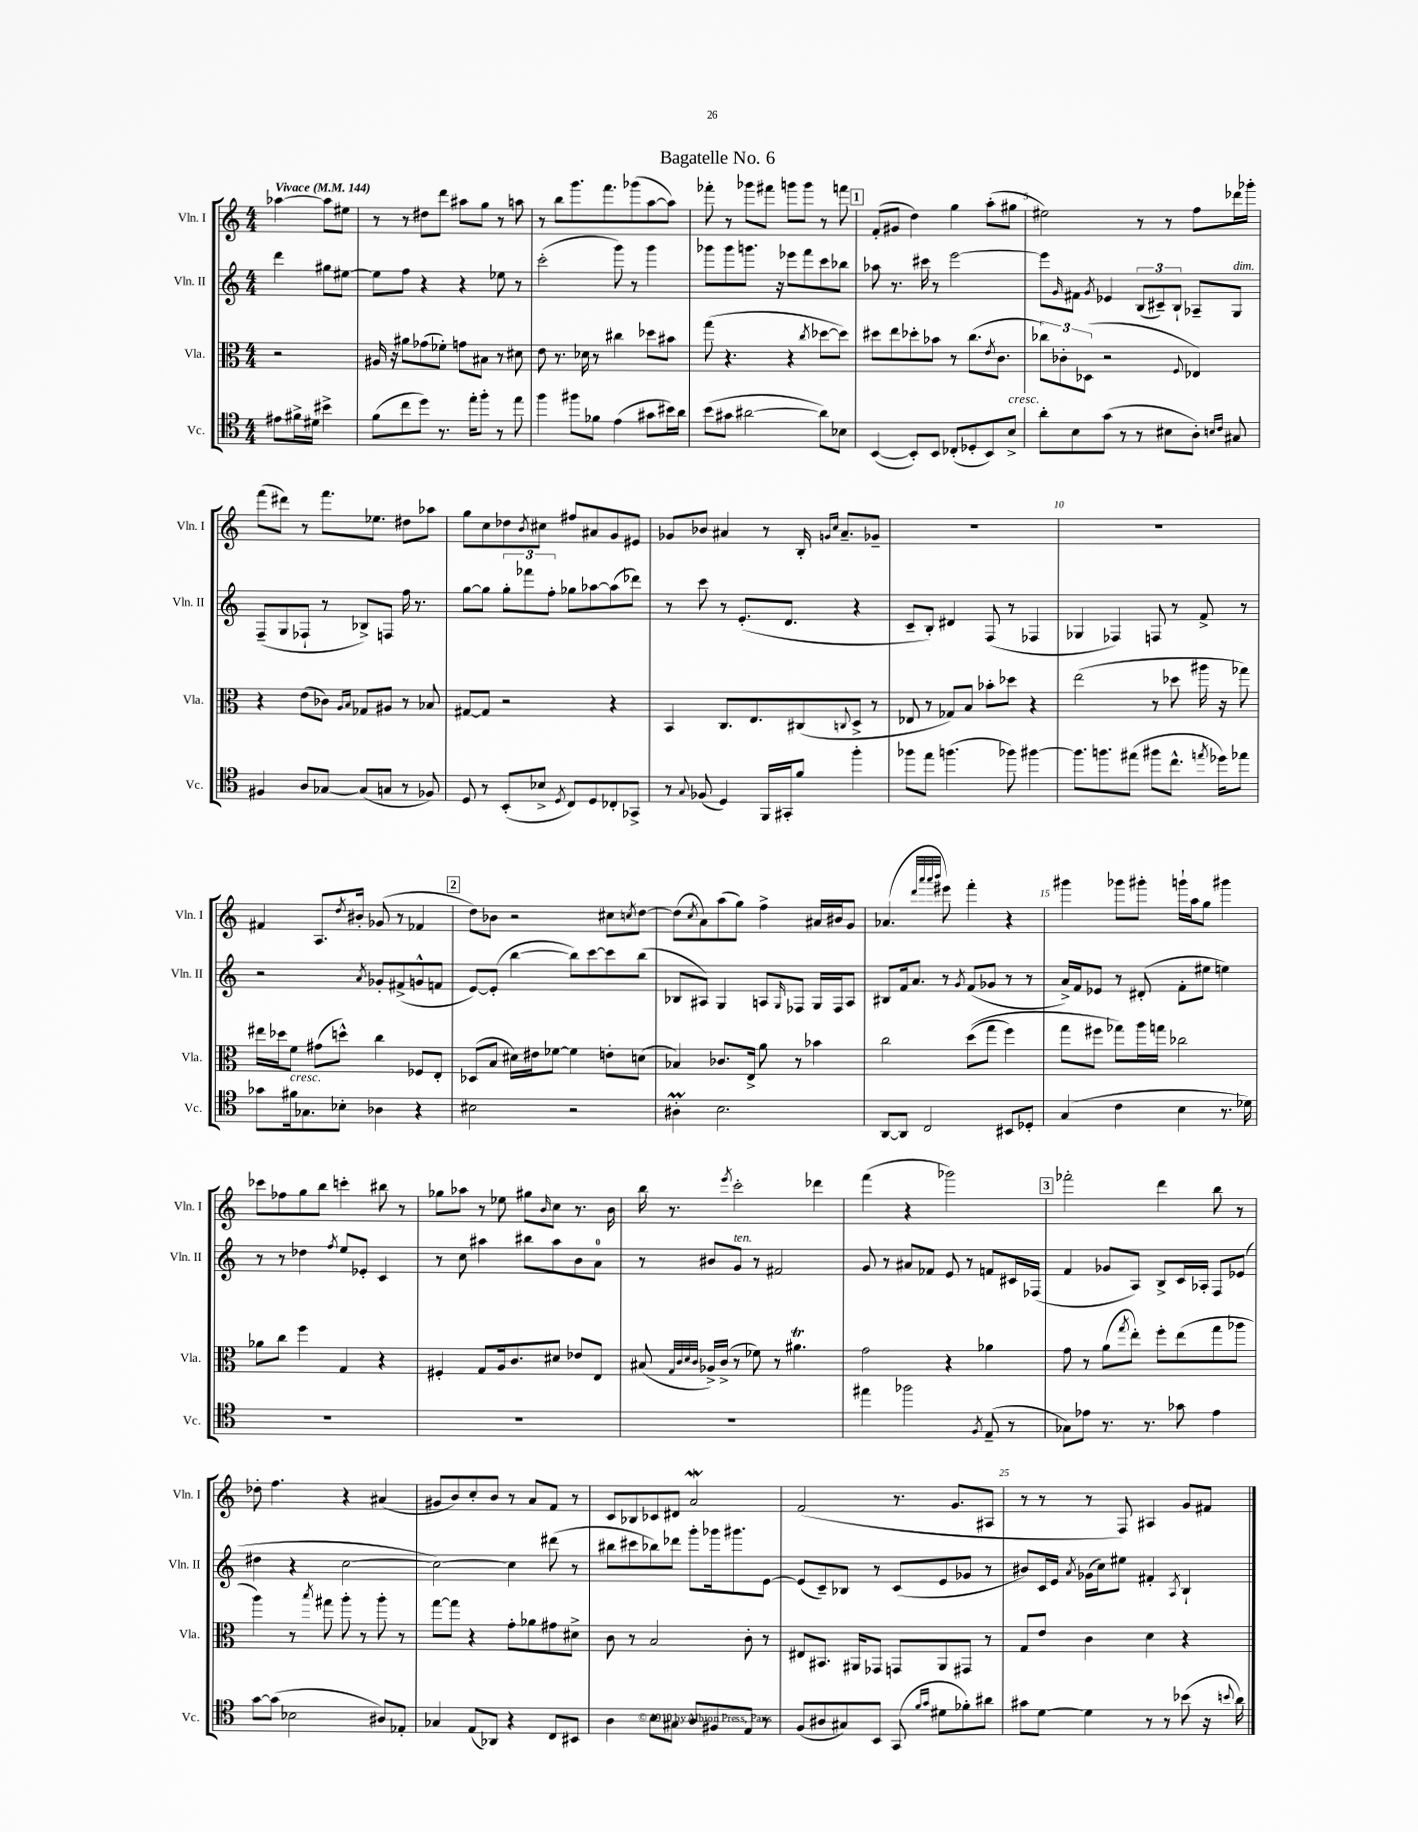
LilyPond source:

\header { title = "Bagatelle No. 6" }
<<
\new StaffGroup <<
\new Staff = "s0" \with { instrumentName = "Vln. I" shortInstrumentName = "Vln. I" } {
    \clef treble \key c \major \numericTimeSignature \time 4/4 \partial 2 \tempo "Vivace" 4 = 144
    aes''4~ aes''8 eis''8 |
    r8 r8 dis''8 d'''8 ais''8 g''8 r8 a''8 |
    r8 b''8 g'''8. f'''8. ges'''8( a''8~ a''8) |
    fes'''8-. r8 ges'''8 fis'''8 g'''8 g'''8 r8 f'''8 |
    \mark \markup { \box "1" } f'8-.( gis'8 d''4) g''4 a''8-.( gis''8 |
    eis''2) r8 r8 f''8 des'''16 ges'''16-. |
    f'''8( dis'''8) r8 f'''8. ees''8. dis''8 aes''8 |
    g''8 c''8 des''8 \acciaccatura { b'8 } cis''8 fis''8 ais'8 g'8 eis'8 |
    ges'8 bes'8 ais'4 r8 b16-. \grace { g'16 c''16 } ais'8.-- ges'8-- |
    R1 |
    R1 |
    fis'4 a8. \acciaccatura { d''8 } bis'16-. ges'8( r8 fes'4 |
    \mark \markup { \box "2" } d''8) bes'8 r2 cis''8 \acciaccatura { c''8 } d''8~ |
    d''8( \acciaccatura { c''8 } a'8) a''8( g''8) f''4-> ais'16 bis'16 g'8 |
    aes'4.( \grace { d'''32 a'''32 a'''32 b'''32 } eis'''8) f'''4-. r4 |
    gis'''4 ges'''8 gis'''8-. g'''16-! a''16 g''8 gis'''4 |
    ces'''8 fes''8 g''8 b''8 c'''4-. bis''8 r8 |
    ges''8 aes''8 r8 ees''8 gis''8 \grace { b'16 } c''8 r8. b'16 |
    b''16 r8. \acciaccatura { e'''8 } c'''2-. des'''4 |
    f'''4( r4 ges'''2) |
    \mark \markup { \box "3" } fes'''2-. d'''4 b''8 r8 |
    des''8-. f''4. r4 ais'4( |
    gis'8 b'8) c''8-. b'8 r8 a'8 f'8 r8 |
    c'8 bes8 ces'8 dis'8 a'2\mordent |
    f'2( r8. g'8. ais8 |
    r8 r8 r8 f8) ais4 g'8 fis'8 \bar "|." |
}
\new Staff = "s1" \with { instrumentName = "Vln. II" shortInstrumentName = "Vln. II" } {
    \clef treble \key c \major \numericTimeSignature \time 4/4 \partial 2
    d'''4 gis''8 eis''8~ |
    eis''8 f''8 r4 r4 ees''8 r8 |
    c'''2-.( g'''8) r8 g'''4 |
    ges'''8 ges'''8 g'''8. r16 ees'''8 f'''8 c'''8 bes''8 |
    \mark \markup { \box "1" } aes''8 r8. cis'''16 r8 e'''2~ |
    e'''8 \grace { g'16 } fis'8 \acciaccatura { g'8 } ees'4 \tuplet 3/2 { b8( cis'8--) b8-! } aes8-- g8^\markup { \italic "dim." } |
    f8--( g8 fes8-! r8 bes8->) f8 f''16 r8. |
    g''8~ g''8 \tuplet 3/2 { g''8-. fes'''8 f''8-. } ges''8 aes''8~ aes''8( des'''8) |
    r8 c'''8 r8 e'8.-.( d'8. r4 |
    c'8-- b8-.) dis'4 f8( r8 fes4 |
    ges4 fes4) f8 r8 f'8-> r8 |
    r2 \acciaccatura { a'8 } ges'8-. fis'8->( g'8-^ f'8 |
    \mark \markup { \box "2" } e'8~) e'8-.( b''4~ b''8) c'''8~ c'''8 b''8( |
    bes8 ais8) g4 a8 \grace { g16 } fes8 g16 fes16 a8 |
    bis8 f'16 a'8. r8 \acciaccatura { g'8 } f'8( ges'8 r8 r8 |
    a'16->) f'16 ees'8 r8 dis'8-.( f'8-. eis''8 e''4) |
    r8 r8 des''4 \acciaccatura { f''8 } e''8 ees'8-. c'4 |
    r8 c''8 ais''4 bis''8 ais''8 b'8 a'8-0 |
    r8 bis'8 g'8^\markup { \italic "ten." } r8 fis'2 |
    g'8 r8 ais'8 fes'8 e'8 r8 f'8 cis'16 fes16( |
    \mark \markup { \box "3" } f'4 ges'8 a8) b8-> c'16 aes16-. f8 ees'8( |
    dis''4 r4 c''2~ |
    c''2~) c''4 dis'''8( r8 |
    bis''8 cis'''8 bes''8) des'''8 g'''8-. ges'''16 gis'''8. e'8~ |
    e'8( c'8--) bes8 r8 c'8( e'8 ges'8 r8 |
    bis'8) c'16 e'16 \acciaccatura { a'8 } ges'16( c''16) eis''8 fis'4-. \acciaccatura { a8 } b4-! \bar "|." |
}
\new Staff = "s2" \with { instrumentName = "Vla." shortInstrumentName = "Vla." } {
    \clef alto \key c \major \numericTimeSignature \time 4/4 \partial 2
    r2 |
    ais16 r16 ais'8 ges'8( fes'8-.) g'8 bis8 r8 dis'8 |
    e'8 r8. des'16 r8 cis''4 des''8 bis'8 |
    g''8( r4. r4 \acciaccatura { c''8 } des''8~ des''8) |
    \mark \markup { \box "1" } dis''8 e''8 des''8-. bes'8 r8 c''8.( \acciaccatura { e'8 } c'8. |
    \tuplet 3/2 { ces''8) ces'8-. des8( } r2 \appoggiatura { f8 } ees4) |
    r4 e'8( ces'8) \grace { a16 b16 } ges8 ais8 r8 bes8 |
    gis8~ gis8 r2 r4 |
    b,4 c8. e8. cis8( \appoggiatura { c8 } d8-> r8 |
    ees8 r8 ges8) b8 bes'8-. des''8 r4 |
    e''2( r8 des''8 ais''16 r16 ges''8) |
    eis''16 des''16 f'8 gis'8( d''8-^) c''4 fes8 e8-. |
    \mark \markup { \box "2" } des8( b8 dis'16) eis'16 fes'8~ fes'4 e'8-. d'8( |
    bes4) ces'8. e16-> a'8 r8 bes'4 |
    c''2 d''8(\( g''8 f''4) |
    g''8 fis''8 ges''8\) a''16 g''16 ces''2 |
    aes'8 c''8 f''4 g4 r4 |
    fis4-. g8 a16 c'8. dis'8 ees'8 e8 |
    bis8( \grace { g32 c'32 d'32 c'32 } aes16->) c'16->( r8 fes'8) r8 ais'4.\trill |
    g'2 r4 aes'4 |
    \mark \markup { \box "3" } g'8 r8 a'8( \acciaccatura { g''8 } e''8-.) f''8-. e''8( g''8 aes''8 |
    a''4) r8 \acciaccatura { b''8 } gis''8 a''8-. r8 a''8-. r8 |
    g''8~ g''8 r4 g'8-. aes'8 gis'8 dis'8-> |
    c'8 r8 b2 c'8-. r8 |
    eis8 bis,8. ais,16 ges,8 g,8 ais,8 gis,8 r8 |
    g8 e'8 c'4 d'4 r4 \bar "|." |
}
\new Staff = "s3" \with { instrumentName = "Vc." shortInstrumentName = "Vc." } {
    \clef tenor \key c \major \numericTimeSignature \time 4/4 \partial 2
    eis'8 fis'16-> dis'16 bis'4-> |
    f'8( c''8 d''8) r8. e''16-. f''8-. r8 e''8 |
    f''4 fis''8 fes'8 e'4( gis'8 bis'16) a'16 |
    b'8( gis'8 ais'2~ ais'8) bes8 |
    \mark \markup { \box "1" } b,4~( b,8-.) b,8 ces8-.( des8-. b,8) b8->^\markup { \italic "cresc." } |
    a'8-. b8 g'8( r8 r8 bis8 a8-.) \grace { b16 c'16 } gis8 |
    fis4 a8 ges8~ ges8( g8 r8 fes8) |
    d8 r8 b,8-.( bes8-> \acciaccatura { d8 } c8) d8 ces8-. ges,8-> |
    r8 \appoggiatura { g8 } fes8( d4) f,16 gis,16-. f'8 f''4-. |
    fes''8 e''8 f''4.( fes''8) fis''4~ |
    fis''8. f''8. eis''8( fis''8 c''8.-^ \acciaccatura { e''8 } des''16) ees''8 |
    ges'8 fis'16^\markup { \italic "cresc." } ges8. bes8-. aes4 r4 |
    \mark \markup { \box "2" } bis2 r2 |
    ais4-.\prall b2. |
    a,8~ a,8 c2 bis,8 des8-. |
    g4( c'4 b4 r8. des'16) |
    R1 |
    R1 |
    R1 |
    eis''4 fes''2 \acciaccatura { f8 } e8--( r8 |
    \mark \markup { \box "3" } ges8) ees'8 r8. r8. ges'8 ees'4 |
    g'8~ g'8( bes2 ais8) ees8-. |
    ges4 e8( aes,8) r4 c8 bis,8 |
    a4 b8 gis8 a8 fis8 e8 r8 |
    f8( ais8 gis8) b,8 g,8( \grace { f'16 g'16 } dis'8 fes'8-.) ais'8 |
    gis'8 d'8~ d'4 r8 r8 bes'8( r16 \appoggiatura { b'8 } a'16) \bar "|." |
}
>>
>>
\layout { \context { \Score \override BarNumber.break-visibility = ##(#f #t #t) barNumberVisibility = #(every-nth-bar-number-visible 5) } }
